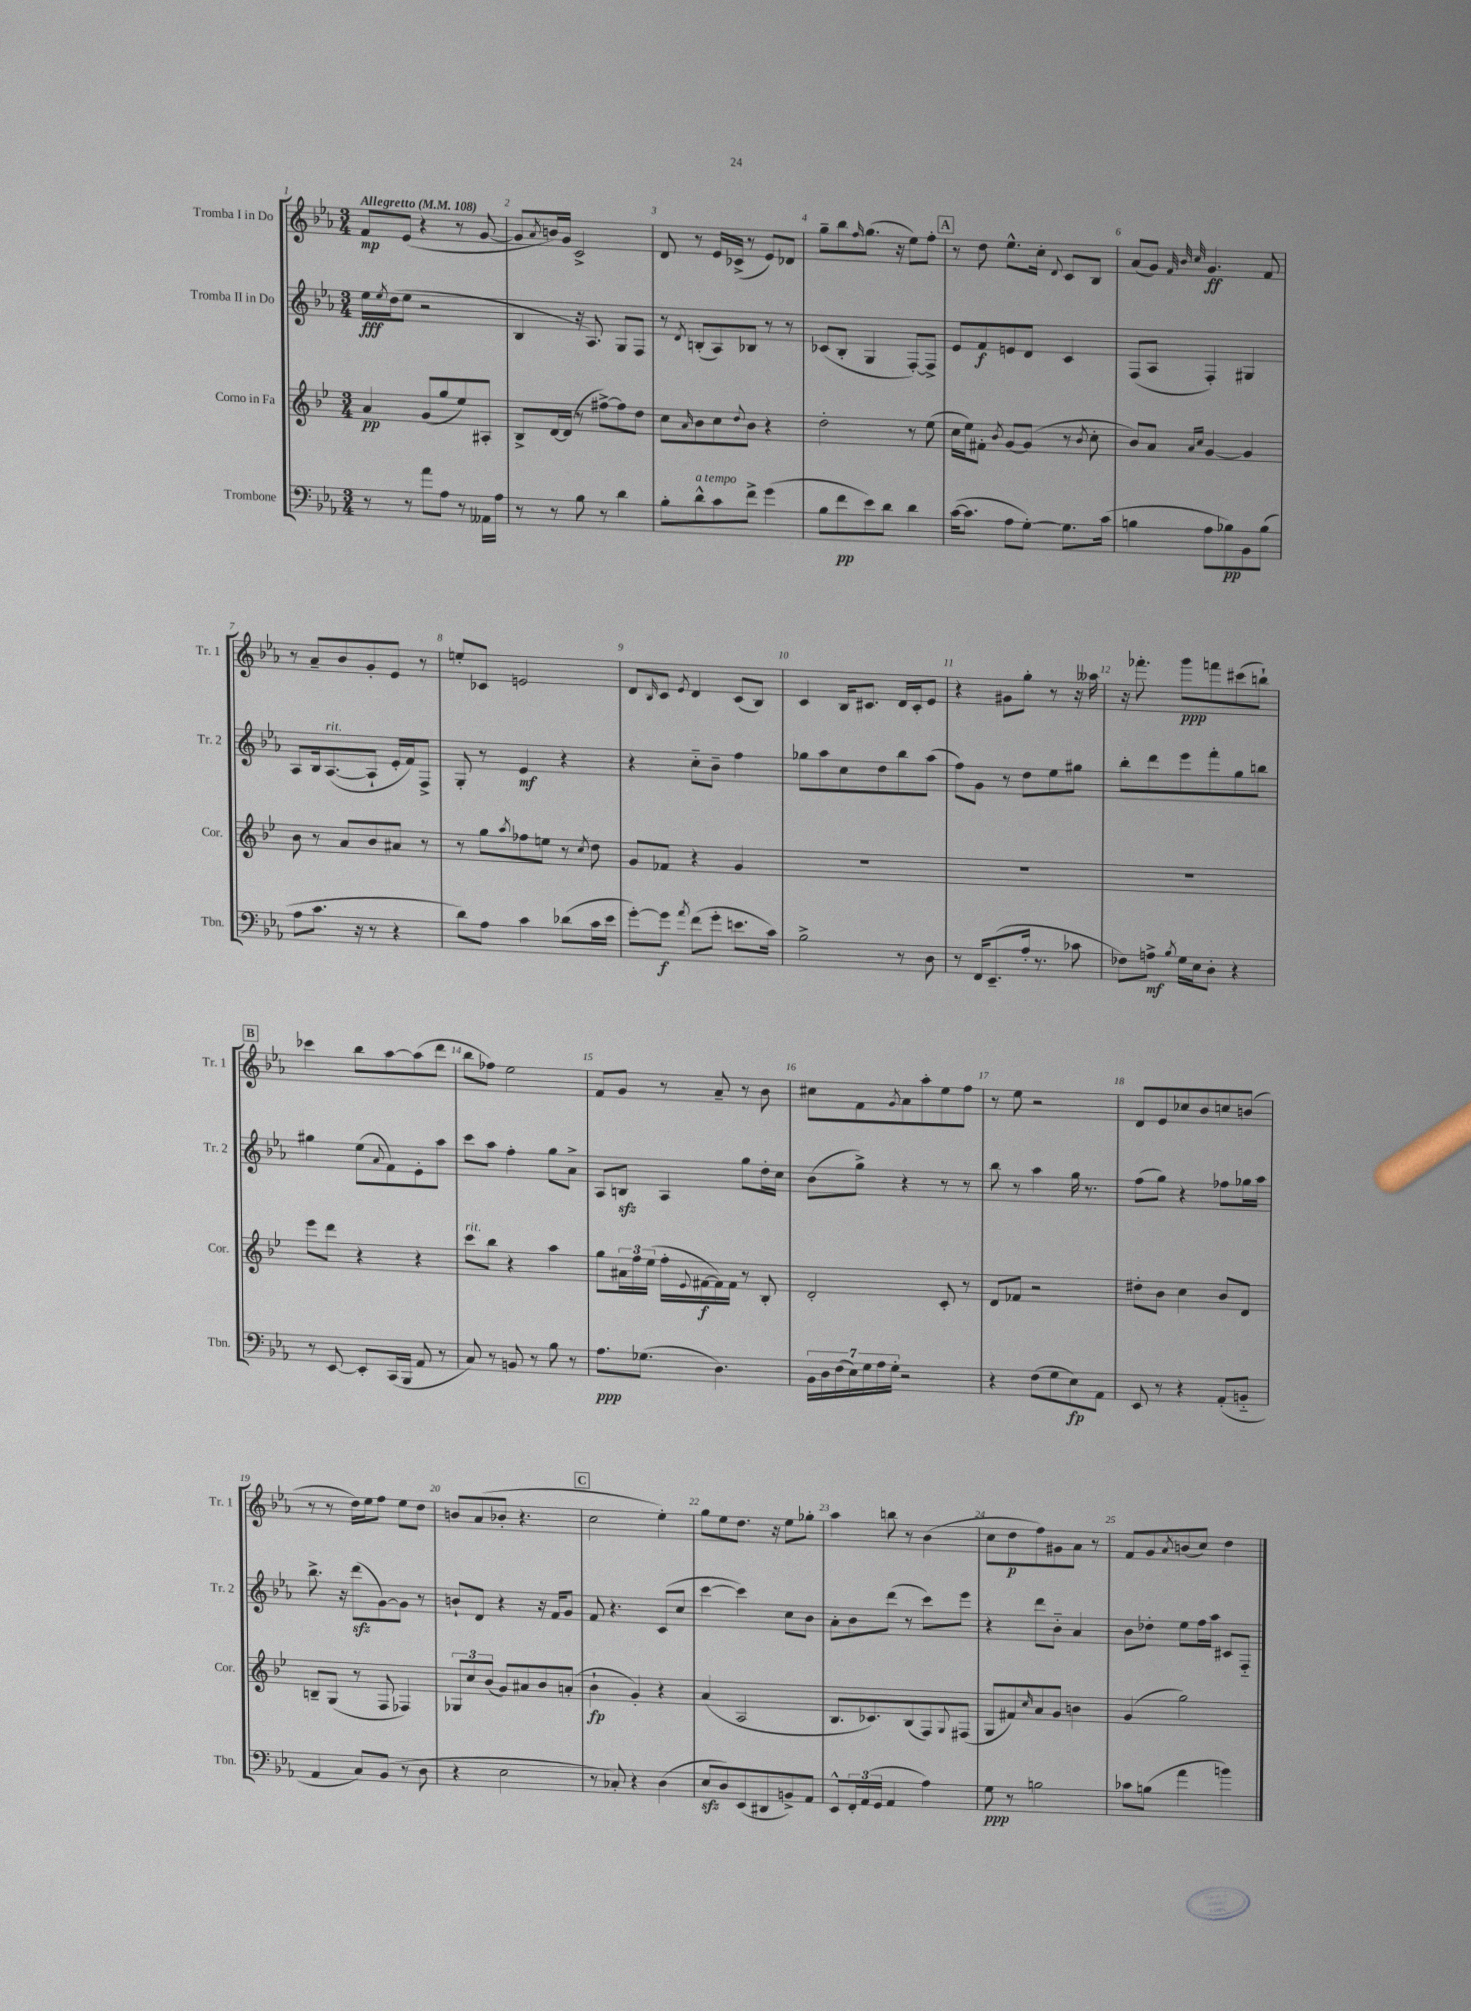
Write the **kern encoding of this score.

**kern	**kern	**kern	**kern
*staff4	*staff3	*staff2	*staff1
*clefF4	*clefG2	*clefG2	*clefG2
*k[b-e-a-]	*k[b-e-]	*k[b-e-a-]	*k[b-e-a-]
*M3/4	*M3/4	*M3/4	*M3/4
*MM108	*MM108	*MM108	*MM108
8r	4a/	16ee-\LL	8f/L
.	.	8qee-/	.
.	.	(16dd\J	.
8r	.	8ee-\J	(8e-/J
8a-\L	(8g/L	2r	4r
8A-\J	8gg/	.	.
8r	8ee-/)	.	8r
16AA--\LL	8A#'/J	.	[8g/
16A-\JJ	.	.	.
=	=	=	=
8r	8B-^/L	4B-/	8g/]L
.	.	.	8qa-/
8r	[16d/L	.	16b/L)
.	(16d/]JJ	.	16g/JJ
8B-\	8r	16r	2c^/
.	.	8.A-/)	.
8r	[8ff#^\L)	.	.
4d\	8ff#\]	8G/L	.
.	8dd\J	8F/J	.
=	=	=	=
8B-'\L	8cc\L	8r	8d/
.	16qqa/	8qd/	.
8d^^\	8b-\	(8B'/L	8r
8c\	8cc\	8A-/)	16e-/LL
.	.	.	(16c-^/JJ
.	8qqdd/	.	.
8f^\J	8b-\J	8B-/J	8r
(4g\	4r	8r	8e-/L)
.	.	8r	8d-/J
=	=	=	=
8B-\L	2dd'\	(8c-/L	8gg~\L
8f\	.	8B-'/J	8bb-\
.	.	.	16qqff/
8e-\)	.	4G/	(8.gg\J
8d\J	.	.	.
.	.	.	16r
4d\	8r	[8F'/L)	8ee-\L)
.	(8ee-\	8F^/]J	8ff'\J
=	=	=	=
([16c\LK	16cc\LL	8e-/L	8r
8.c\]J	16ee-\J)	.	.
.	8f#'\J	8f/	8dd\
.	8qb-/	.	.
8A-\L	[8g/L	8e/	8.ee-^^\L
[8G'\J)	(8g/]J	8d/J	.
.	.	.	16cc'\Jk
.	.	.	8qqd/
8.G\]L	8r	4c/	8c/L
.	8qb-/	.	.
.	8cc'\	.	8B-/J
(16c\Jk	.	.	.
=	=	=	=
4B\	8b-/L)	(8F/L	(8a-/L
.	8a/J	8A-/J	8g/J)
.	.	.	32qqf/
.	16qqa/LL	.	32qqb-/
.	16qqcc/JJ	.	32qqcc/
8A-\L	[4g/	4F'/)	4.g/
8B-\)	.	.	.
8BB-\	4g/]	4G#/	.
(8B-\J	.	.	8f/
=	=	=	=
8A-\L	8b-\	8A-/L	8r
8.c\J	8r	16B-/k	8a-~/L
.	.	([8.A-/	.
.	8a/L	.	8b-/
16r	.	.	.
8r	8b-/	8A-`/]J	8g'/
4r	8a#/J	16e-'/LL	8e-/J
.	.	16f/J)	.
.	8r	8F^/J	8r
=	=	=	=
8d\L)	8r	8G'/	8ee'/L
8A-\J	8gg\L	8r	8c-/J
.	8qaa/	.	.
4c\	8ff-\	4e-/	2e/
.	8ee\J	.	.
(8d-\L	8r	4r	.
.	8qcc/	.	.
16c\L	8dd\	.	.
16e-\JJ	.	.	.
=	=	=	=
[8g'\L)	8g/L	4r	8d/L
.	.	.	16qqB-/
8g\]J	8f-/J	.	8c/J
8qa-/	.	.	8qe-/
(8f\L	4r	8cc'~\L	4d/
8g'\J	.	8b-~\J	.
8.e\L	4g/	4ff\	(8c/L
.	.	.	8B-/J)
16c\Jk)	.	.	.
=	=	=	=
2B-^\	2.r	8gg-\L	4c/
.	.	8aa-\	.
.	.	8cc\	16B-/LK
.	.	.	8.c#/J
.	.	8dd\	.
8r	.	8bb-\	16d/LL
.	.	.	16c#'/J
8D\	.	(8aa-\J	8e-/J
=	=	=	=
8r	2.r	8ff\L)	4r
16FF/LK	.	8g\J	.
(8.EE-~/	.	.	.
.	.	8r	8g#\L
16A-'/Jk	.	8dd\L	8gg'\J
8.r	.	.	.
.	.	8ee-\	8r
8c-\	.	8gg#\J	16r
.	.	.	16aa--\
=	=	=	=
8F-\L)	2.r	8bb-'\L	16r
.	.	.	8.fff-'\
8A^\J	.	8ddd\	.
8qB-/	.	.	.
16G\LL	.	8eee-\	8ggg\L
16E-\J	.	.	.
8D'\J	.	8fff'\	8fff\
4r	.	8gg\	(8ccc#\
.	.	8bb\J	8bb`\J)
=	=	=	=
8r	8eee-\L	4gg#\	4ccc-\
[8EE-/	8ddd\J	.	.
8EE-'/]L	4r	(8ee-\L	8bb-\L
.	.	8qqa-/	.
(16CC/L	.	8f\)	[8aa-\
16BBB-/JJ	.	.	.
8AA-/	4r	8e-'\	(8aa-\]
8r	.	8aa-\J	8ddd\J
=	=	=	=
8C/)	8ccc\L	8ccc\L	8bb-\L
8r	8bb-\J	8aa-\J	8ff-\J)
8BB/	4r	4ff'\	2ee-\
8r	.	.	.
8B-\	4aa\	8gg\L	.
8r	.	8a-^\J	.
=	=	=	=
8.A-\L	8gg\L	8A-/L	8f/L
.	24a#\L	8B/J	8g/J
.	24ff\	.	.
(8.G-\J	.	.	.
.	(24ee-\JJ	.	.
.	16ff'\LL	4A-/	8r
.	8qqe-/	.	.
.	[16f#\	.	.
4.D\)	16f#\])	.	8a-~/
.	16f#\JJ	.	.
.	8r	8gg\L	8r
.	8B-'/	16dd'\L	8b-\
.	.	16cc\JJ	.
=	=	=	=
28BB-\LL	2d'/	(8b-\L	8cc#\L
28D\	.	.	.
(28F\	.	.	.
28E-\)	.	.	.
.	.	8gg^\J)	8f\
28G\	.	.	.
28A-\	.	.	.
28G'\JJ	.	.	.
.	.	.	8qg/
2r	.	4r	8a-\
.	.	.	8aa-'\
.	8c'/	8r	8ee-\
.	8r	8r	8ff\J
=	=	=	=
4r	8d/L	8bb-\	8r
.	8f-/J	8r	8ee-\
(8F\L	2r	4aa-\	2r
8G\	.	.	.
8E-\)	.	16gg\	.
.	.	8.r	.
8AA-\J	.	.	.
=	=	=	=
8EE-/	8dd#'\L	(8ff\L	8d/L
8r	8b-\J	8gg\J)	8e-/
4r	4cc\	4r	8cc-/
.	.	.	8b-/
(8AA-'/L	8b-/L	8ff-\L	8cc/
8BB'~/J	8d/J	16gg-\L	(8b/J
.	.	16aa-\JJ	.
=	=	=	=
4AA-/	8B~/L	8.bb-^\	8r
.	(8G/J	.	8r
.	.	16r	.
8C/L)	8r	(8ddd\L	16dd\LL)
.	.	.	16ee-\J
(8BB-/J	8F/	[8g\)	8ff\J
8r	4F-/)	8g\]J	8ee-\L
8D\	.	8r	8dd\J
=	=	=	=
4r	12G-/L	8b`/L	8b/L
.	12cc/	.	.
.	.	8d/J	(8a-/
.	(12b-/J	.	.
2E-\	8g/L)	4r	8b-'/J
.	8a#/	.	4.r
.	8b-/	16r	.
.	.	16f/LK	.
.	(8a'/J	8g/J	.
=	=	=	=
8r	4b-`\	8f/	2cc\
8C-'/)	.	4.r	.
4r	4g'/)	.	.
(4D\	4r	(8c/L	4ee-'\)
.	.	8cc/J	.
=	=	=	=
8E-/L	(4a/	[4ccc\	8gg\L
8D/)	.	.	8ee-\
(8EE-/	2A/	4ccc\])	8.dd\J
8DD#/	.	.	.
.	.	.	16r
8BB^/)	.	8cc\L	8ee-\L
8AA-/J	.	8b-\J	8gg-'\J
=	=	=	=
8EE-^^/L	8.B-/L	8a-'\L	4aa-\
24FF'/L	.	8b-\	.
(24AA-/	.	.	.
.	8.c-/)	.	.
24GG/JJ	.	.	.
4AA-/	.	(8ddd\J	8bb\
.	(8B-/	8r	8r
4A-\)	8F/)	8ccc\L)	(4b-\
.	8qqG/	.	.
.	(8F#/J	8eee-\J	.
=	=	=	=
8G\	8G/L	4r	8cc\L
8r	8f#/)	.	8dd\
.	16qqcc/	.	.
2B\	8a/	8ddd\L	8ff\)
.	8g/J	8b-'~\J	8g#\
.	4b\	4a-/	8a-\J
.	.	.	8r
=	=	=	=
8c-\L	(4g/	8b-\L	8f/L
(8B\J	.	8dd-'\J	8g/
.	.	.	8qa-/
4a-\	2gg\)	8ee-\L	(8b/
.	.	16ff\L	8cc/J)
.	.	16aa-\JJ	.
4b\)	.	8c#/L	4dd\
.	.	8F'~/J	.
==	==	==	==
*-	*-	*-	*-
